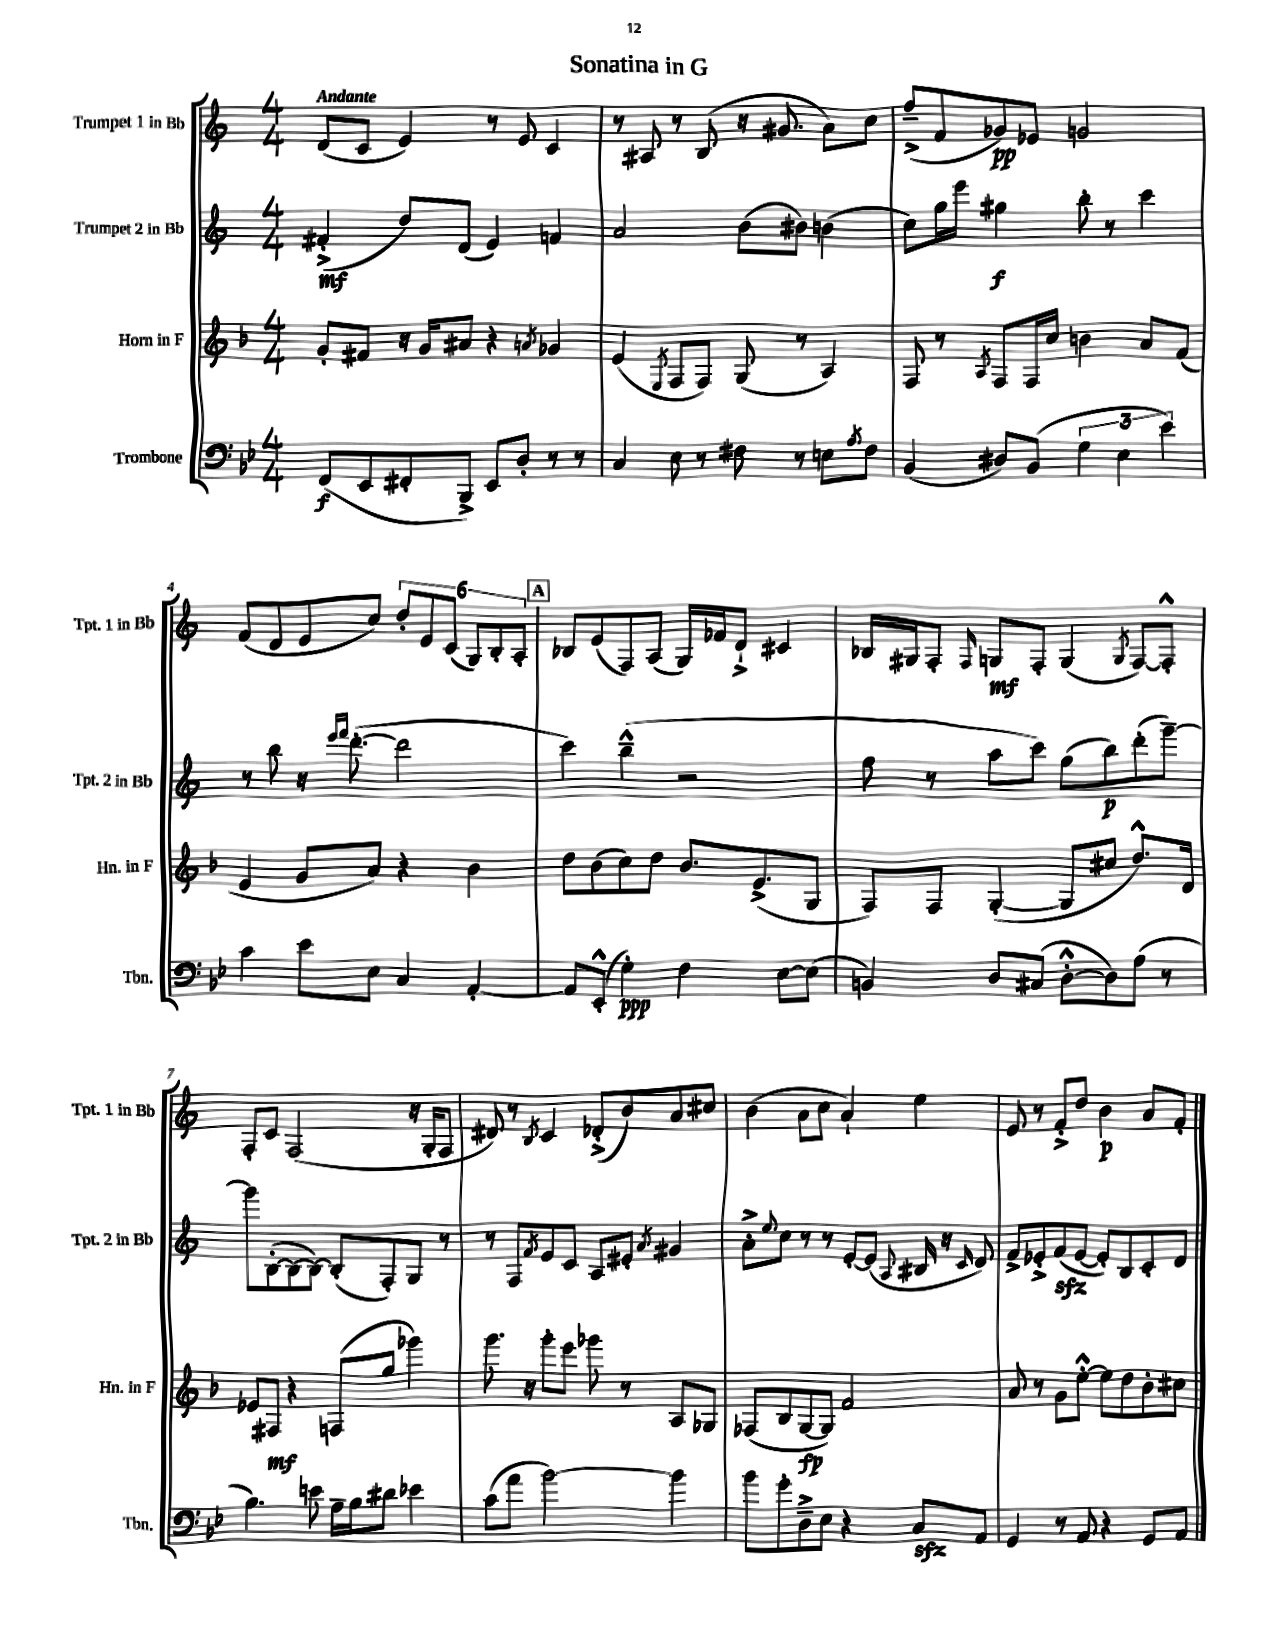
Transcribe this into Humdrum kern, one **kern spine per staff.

**kern	**kern	**kern	**kern
*staff4	*staff3	*staff2	*staff1
*clefF4	*clefG2	*clefG2	*clefG2
*k[b-e-]	*k[b-]	*k[]	*k[]
*M4/4	*M4/4	*M4/4	*M4/4
(8FF/L	8g'/L	(4f#'^/	(8d/L
8EE-/	8f#/J	.	8c/J
8FF#'/	16r	8dd/L)	4e/)
.	16g/LK	.	.
8BBB-^/J)	8a#/J	(8d/J	.
8EE-/L	4r	4e/)	8r
8D'/J	.	.	8e/
.	8qa/	.	.
8r	4g-/	4f/	4c/
8r	.	.	.
=	=	=	=
4C/	(4e/	2a/	8r
.	.	.	8A#/
.	8qE/	.	.
8E-\	8F/L	.	8r
8r	8F/J)	.	(8B/
8F#\	(8G/	(8b\L	16r
.	.	.	8.g#/
8r	8r	8b#\J)	.
8E\L	4A/)	(4b\	8a\L)
8qA/	.	.	.
8F#\J	.	.	8cc\J
=	=	=	=
(4BB-/	8F/	8cc\L)	(8ff~^/L
.	8r	16gg\L	8f/
.	.	16eee\JJ	.
.	8qA/	.	.
8D#/L)	8F/L	4gg#\	8g-/)
(8BB-/J	16F/L	.	8e-/J
.	16cc/JJ	.	.
6G\	4b\	8bb'\	2g/
.	.	8r	.
6E-\	.	.	.
.	8a/L	4ccc\	.
6e-\)	.	.	.
.	(8f/J	.	.
=	=	=	=
4c\	4e/	8r	(8f/L
.	.	8bb\	8d/
8e-\L	8g/L	16r	8e/
.	.	16qqeee/LL	.
.	.	16qqfff/JJ	.
.	.	([8.ddd'\	.
8E-\J	8a/J)	.	8cc/J)
4C/	4r	2ddd\]	12dd'/L
.	.	.	12e/
.	.	.	(12c/J
[4AA'/	4b-\	.	12G/L)
.	.	.	12B'/
.	.	.	12A'/J
=	=	=	=
8AA/]L	8dd\L	4ccc\)	8B-/L
(8EE-'^^/J	(8b-\	.	(8e/
4G'\)	8cc\)	(4bb~^^\	8F/)
.	8dd\J	.	(8A/J
4F\	8.b-/L	2r	16G/LL)
.	.	.	16f-/J
.	.	.	8d`^/J
.	(8.e^/	.	.
[8E-\L	.	.	4c#/
(8E-\]J	8G/J	.	.
=	=	=	=
4BB/)	8F/L)	8ff\	16B-/LL
.	.	.	16G#/J
.	8F/J	8r	8F'/J
.	.	.	16qqF/
8D/L	([4G'/	8aa\L	8G/L
(8C#/J	.	8ccc\J)	8F'/J
[8D'^^\L	8G/]L	(8gg\L	(4G/
8D\])	8cc#/J	8bb\)	.
.	.	.	8qG/
(8A\J	8.dd^^/L)	(8ddd'\	[8F/L)
8r	.	[8ggg~\J)	8F'^^/]J
.	16d/Jk	.	.
=	=	=	=
4.B-\)	8e-/L	8ggg\]L	8F'/L
.	8F#/J	([8B'\	8c/J
.	4r	8B\_	(2F/
8e\	.	8B\_J)	.
16A~\LL	(8F/L	(8B'/]L	.
16B-\J	.	.	.
8d#\J	8gg/J	8F'/)	.
4e-\	4ggg-\)	8G/J	16r
.	.	.	16G'/LK
.	.	8r	8F/J
=	=	=	=
(8c\L	8.ggg\	8r	8d#/)
8a\J	.	8F/L	8r
.	16r	.	.
.	.	8qf/	8qB/
[2b-\)	8ggg'\L	8e/	4c/
.	8eee\J	8c/J	.
.	8ggg-\	8A/L	(8d-'^/L
.	8r	8e#'/J	8b/)
.	.	8qa/	.
4b-\]	8A/L	4g#/	8a/
.	8G-/J	.	8cc#/J
=	=	=	=
8b-\L	(8F-/L	8a'^\L	(4b\
.	.	8qqee/	.
8g'\	8B-/	8cc\J	.
8D~^\	[8G/	8r	8a\L
8E-\J	8G/]J)	8r	8cc\J
4r	2f/	[8e'/L	4a`/)
.	.	(8e/]J	.
.	.	8qqA/	.
8C/L	.	16B#/	4ee\
.	.	16r	.
.	.	16qqc/	.
8AA/J	.	8d/)	.
=	=	=	=
4GG/	8a/	8f^/L	8e/
.	8r	8e-'^/	8r
8r	8g\L	(8f/	8f'^/L
8AA/	[8ee'^^\J	[8e-/J	8dd/J
4r	8ee\]L	8e-'/]L)	4b\
.	8dd\	8B/	.
8GG/L	8b-'\	8c'/	8a/L
8AA/J	8cc#\J	8d/J	8f'/J
==	==	==	==
*-	*-	*-	*-
